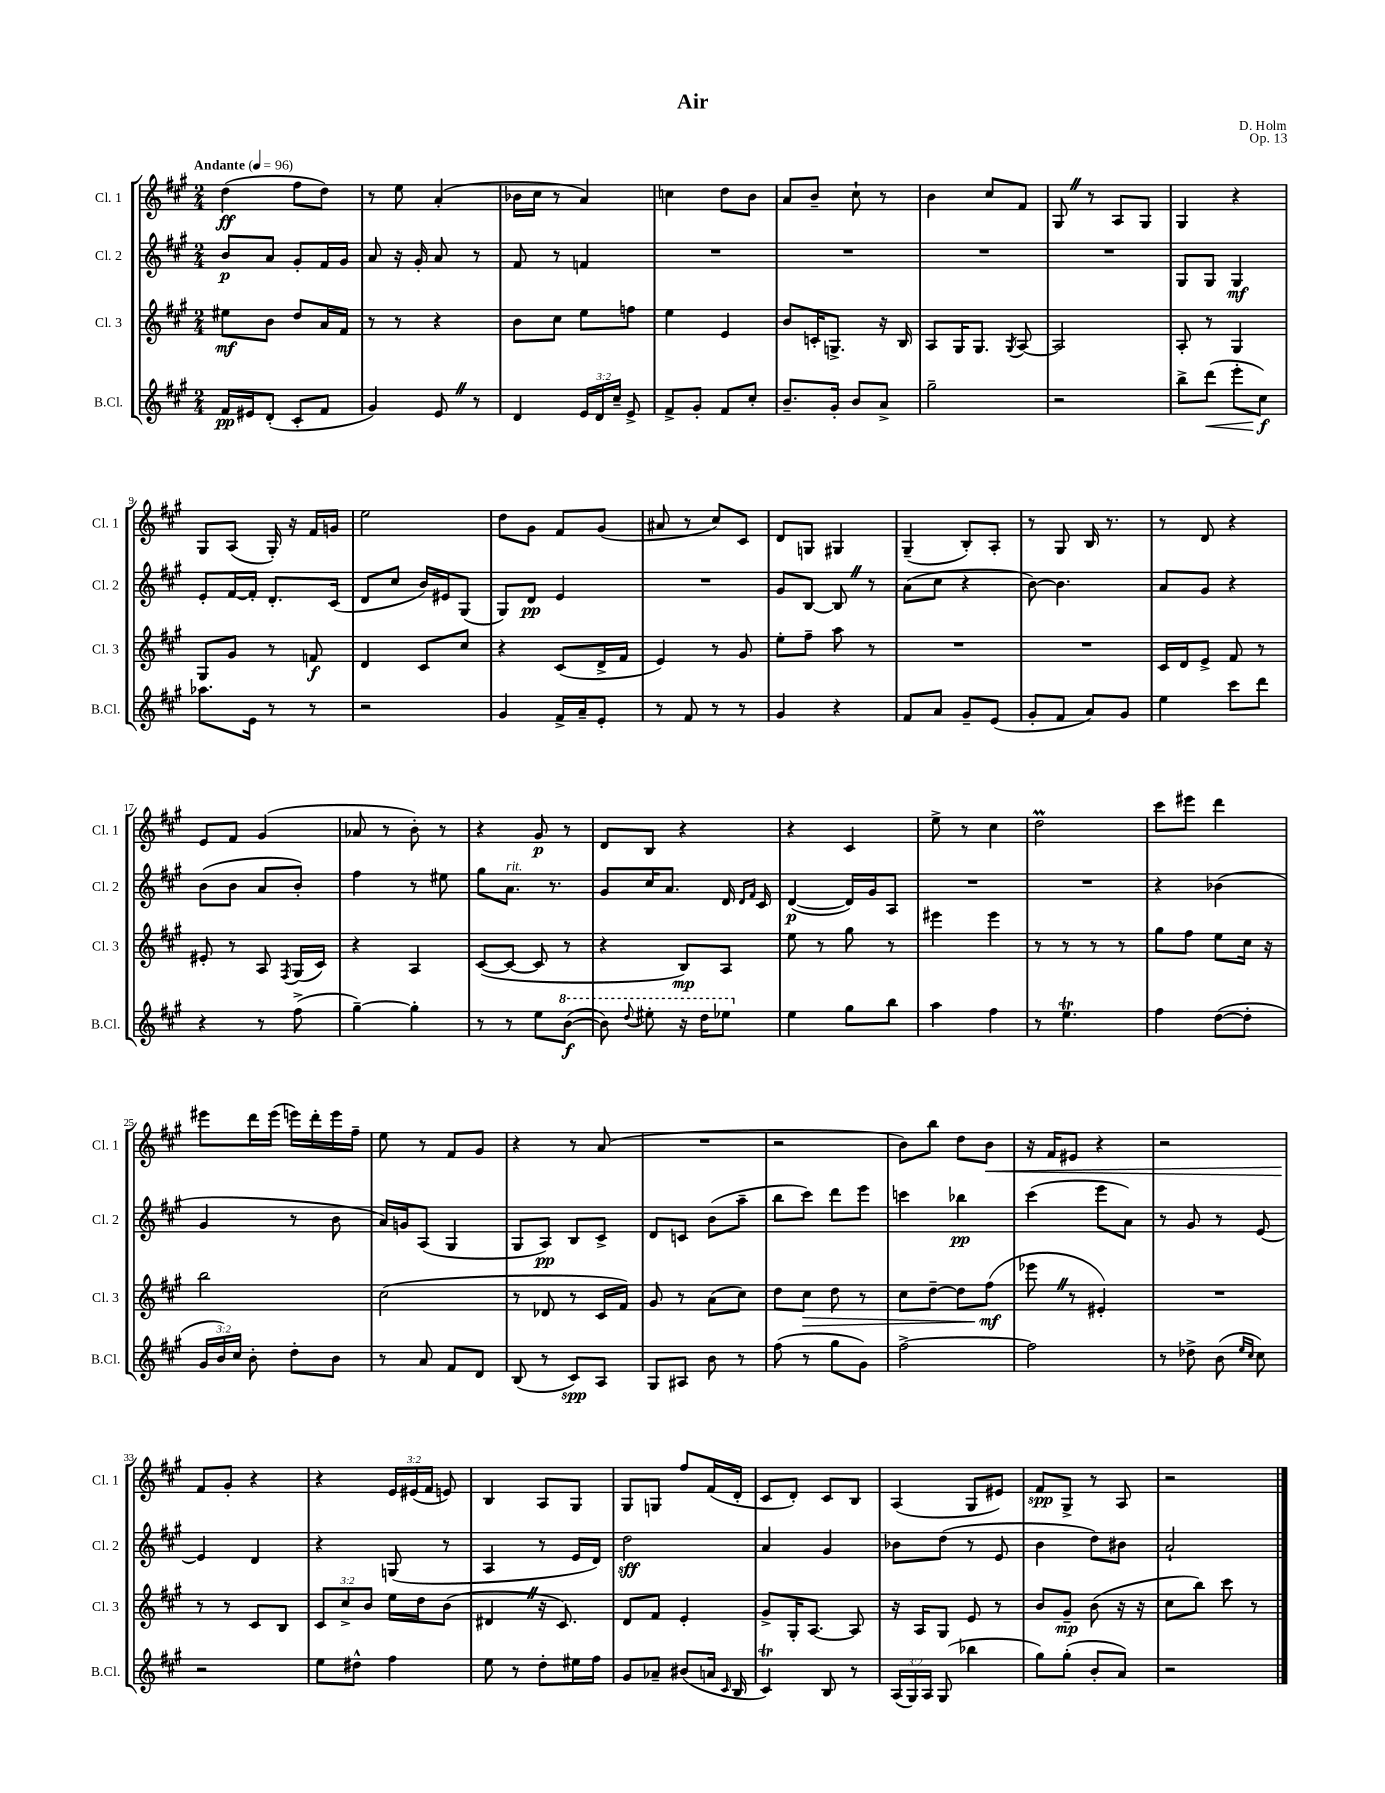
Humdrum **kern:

**kern	**dynam	**kern	**dynam	**kern	**dynam	**kern	**dynam
*part4	*part4	*part3	*part3	*part2	*part2	*part1	*part1
*staff4	*staff4	*staff3	*staff3	*staff2	*staff2	*staff1	*staff1
*I"B.Cl.	*	*I"Cl. 3	*	*I"Cl. 2	*	*I"Cl. 1	*
*I'B.Cl.	*	*I'Cl. 3	*	*I'Cl. 2	*	*I'Cl. 1	*
*clefG2	*	*clefG2	*	*clefG2	*	*clefG2	*
*k[f#c#g#]	*	*k[f#c#g#]	*	*k[f#c#g#]	*	*k[f#c#g#]	*
*M2/4	*	*M2/4	*	*M2/4	*	*M2/4	*
*MM96	*	*MM96	*	*MM96	*	*MM96	*
=1	=1	=1	=1	=1	=1	=1	=1
!	!	!	!	!	!	!LO:TX:a:B:t=Andante	!
16f#/LL	pp	8ee#X\L	mf	8b/L	p	(4dd\	ff
16e#X/J	.	.	.	.	.	.	.
(8d'/J	.	8b\J	.	8a/J	.	.	.
8c#'/L	.	8dd/L	.	8g#'/L	.	8ff#\L	.
8f#/J	.	16a/L	.	16f#/L	.	8dd\J)	.
.	.	16f#/JJ	.	16g#/JJ	.	.	.
=2	=2	=2	=2	=2	=2	=2	=2
4g#/)	.	8r	.	8a/	.	8r	.
.	.	8r	.	16r	.	8ee\	.
.	.	.	.	16g#'/	.	.	.
8eZ/	.	4r	.	8a/	.	(4a'/	.
8r	.	.	.	8r	.	.	.
=3	=3	=3	=3	=3	=3	=3	=3
4d/	.	8b\L	.	8f#/	.	16b-X\LL	.
.	.	.	.	.	.	16cc#\JJ	.
.	.	8cc#\J	.	8r	.	8r	.
24e/LL	.	8ee\L	.	4fn/	.	4a/)	.
24d/	.	.	.	.	.	.	.
24cc#~/JJ	.	.	.	.	.	.	.
8e^/	.	8ffn\J	.	.	.	.	.
=4	=4	=4	=4	=4	=4	=4	=4
8f#^/L	.	4ee\	.	2r	.	4ccn\	.
8g#'/J	.	.	.	.	.	.	.
8f#/L	.	4e/	.	.	.	8dd\L	.
8cc#'/J	.	.	.	.	.	8b\J	.
=5	=5	=5	=5	=5	=5	=5	=5
8.b~/L	.	8b/L	.	2r	.	8a/L	.
.	.	16cn'/K	.	.	.	8b~/J	.
16g#'/Jk	.	8.Gn^/J	.	.	.	.	.
8b/L	.	.	.	.	.	8cc#`\	.
8a^/J	.	16r	.	.	.	8r	.
.	.	16B/	.	.	.	.	.
=6	=6	=6	=6	=6	=6	=6	=6
2gg#~\	.	8A/L	.	2r	.	4b\	.
.	.	16G#/K	.	.	.	.	.
.	.	8.G#/J	.	.	.	.	.
.	.	.	.	.	.	8cc#/L	.
.	.	8qG#/	.	.	.	.	.
.	.	[8A/	.	.	.	8f#/J	.
=7	=7	=7	=7	=7	=7	=7	=7
2r	.	2A/]	.	2r	.	8G#Z/	.
.	.	.	.	.	.	8r	.
.	.	.	.	.	.	8A/L	.
.	.	.	.	.	.	8G#/J	.
=8	=8	=8	=8	=8	=8	=8	=8
8bb^\L	.	8A'/	.	8G#/L	.	4G#/	.
!	!LO:HP:b	!	!	!	!	!	!
(8ddd\J	<	8r	.	8G#/J	.	.	.
8eee'\L	.	4G#/	.	4G#/	mf	4r	.
8cc#\J)	f	.	.	.	.	.	.
.	[	.	.	.	.	.	.
!!LO:LB:g=z
=9	=9	=9	=9	=9	=9	=9	=9
8.aa-X\L	.	8G#/L	.	8e'/L	.	8G#/L	.
.	.	8g#/J	.	[16f#/L	.	(8A/J	.
16e\Jk	.	.	.	16f#'/JJ]	.	.	.
8r	.	8r	.	8.d'/L	.	16G#'/)	.
.	.	.	.	.	.	16r	.
8r	.	8fn/	f	.	.	16f#/LL	.
.	.	.	.	(16c#/Jk	.	16gn/JJ	.
=10	=10	=10	=10	=10	=10	=10	=10
2r	.	4d/	.	8d/L	.	2ee\	.
.	.	.	.	8cc#/J	.	.	.
.	.	8c#/L	.	16b/LL)	.	.	.
.	.	.	.	16e#X/J	.	.	.
.	.	8cc#/J	.	(8G#/J	.	.	.
=11	=11	=11	=11	=11	=11	=11	=11
4g#/	.	4r	.	8G#/L)	.	8dd\L	.
.	.	.	.	8d/J	pp	8g#\J	.
16f#^/LL	.	(8c#/L	.	4e/	.	8f#/L	.
16a~/J	.	.	.	.	.	.	.
8e'/J	.	16d^/L	.	.	.	(8g#/J	.
.	.	16f#/JJ	.	.	.	.	.
=12	=12	=12	=12	=12	=12	=12	=12
8r	.	4e/)	.	2r	.	8a#X/	.
8f#/	.	.	.	.	.	8r	.
8r	.	8r	.	.	.	8cc#/L)	.
8r	.	8g#/	.	.	.	8c#/J	.
=13	=13	=13	=13	=13	=13	=13	=13
4g#/	.	8ee'\L	.	8g#/L	.	8d/L	.
.	.	8ff#~\J	.	[8B/J	.	8Gn/J	.
4r	.	8aa\	.	8BZ/]	.	4G#X/	.
.	.	8r	.	8r	.	.	.
=14	=14	=14	=14	=14	=14	=14	=14
8f#/L	.	2r	.	(8a\L	.	(4G#~/	.
8a/J	.	.	.	8cc#\J	.	.	.
8g#~/L	.	.	.	4r	.	8B'/L)	.
(8e/J	.	.	.	.	.	8A'/J	.
=15	=15	=15	=15	=15	=15	=15	=15
8g#'/L	.	2r	.	[8b\)	.	8r	.
8f#/J	.	.	.	4.b\]	.	8G#/	.
8a/L)	.	.	.	.	.	16B/	.
.	.	.	.	.	.	8.r	.
8g#/J	.	.	.	.	.	.	.
=16	=16	=16	=16	=16	=16	=16	=16
4ee\	.	16c#/LL	.	8a/L	.	8r	.
.	.	16d/J	.	.	.	.	.
.	.	8e^/J	.	8g#/J	.	8d/	.
8ccc#\L	.	8f#/	.	4r	.	4r	.
8ddd\J	.	8r	.	.	.	.	.
!!LO:LB:g=z
=17	=17	=17	=17	=17	=17	=17	=17
4r	.	8e#X'/	.	(8b\L	.	8e/L	.
.	.	8r	.	8b\J	.	8f#/J	.
8r	.	8A/	.	8a/L	.	(4g#/	.
.	.	8qF#/	.	.	.	.	.
(8ff#^\	.	(16G#/LL	.	8b'/J)	.	.	.
.	.	16c#/JJ)	.	.	.	.	.
=18	=18	=18	=18	=18	=18	=18	=18
[4gg#~\)	.	4r	.	4ff#\	.	8a-X/	.
.	.	.	.	.	.	8r	.
4gg#'\]	.	4A/	.	8r	.	8b'\)	.
.	.	.	.	8ee#X\	.	8r	.
=19	=19	=19	=19	=19	=19	=19	=19
8r	.	([8c#/L	.	8gg#\L	.	4r	.
!	!	!	!	!LO:TX:a:i:t=rit.	!	!	!
8r	.	8c#/J_	.	8.a\J	.	.	.
8ee\L	.	8c#/]	.	.	.	8g#/	p
.	.	.	.	8.r	.	.	.
*8va	*	*	*	*	*	*	*
([8bb\J	f	8r	.	.	.	8r	.
=20	=20	=20	=20	=20	=20	=20	=20
8bb\])	.	4r	.	8g#/L	.	8d/L	.
8qqddd/	.	.	.	.	.	.	.
8eee#X'\	.	.	.	16cc#/K	.	8B/J	.
.	.	.	.	8.a/J	.	.	.
16r	.	8B/L)	mp	.	.	4r	.
16ddd\KL	.	.	.	.	.	.	.
8eee-X\J	.	8A/J	.	16d/	.	.	.
.	.	.	.	16qqd/LL	.	.	.
.	.	.	.	16qqf#/JJ	.	.	.
.	.	.	.	16c#/	.	.	.
=21	=21	=21	=21	=21	=21	=21	=21
*X8va	*	*	*	*	*	*	*
4ee\	.	8ee\	.	([4d/	p	4r	.
.	.	8r	.	.	.	.	.
8gg#\L	.	8gg#\	.	16d/LL])	.	4c#/	.
.	.	.	.	16g#/J	.	.	.
8bb\J	.	8r	.	8A/J	.	.	.
=22	=22	=22	=22	=22	=22	=22	=22
4aa\	.	4eee#X\	.	2r	.	8ee^\	.
.	.	.	.	.	.	8r	.
4ff#\	.	4eee#\	.	.	.	4cc#\	.
=23	=23	=23	=23	=23	=23	=23	=23
8r	.	8r	.	2r	.	2ddM\	.
4.eeT\	.	8r	.	.	.	.	.
.	.	8r	.	.	.	.	.
.	.	8r	.	.	.	.	.
=24	=24	=24	=24	=24	=24	=24	=24
4ff#\	.	8gg#\L	.	4r	.	8ccc#\L	.
.	.	8ff#\J	.	.	.	8eee#X\J	.
([8dd\L	.	8ee\L	.	(4b-X\	.	4ddd\	.
8dd'\J]	.	16cc#\Jk	.	.	.	.	.
.	.	16r	.	.	.	.	.
!!LO:LB:g=z
=25	=25	=25	=25	=25	=25	=25	=25
24g#/LL	.	2bb\	.	4g#/	.	8eee#X\L	.
24b/)	.	.	.	.	.	.	.
24cc#/JJ	.	.	.	.	.	.	.
8b'\	.	.	.	.	.	16ddd\L	.
.	.	.	.	.	.	(16eee#\JJ	.
8dd'\L	.	.	.	8r	.	16eeen\LL)	.
.	.	.	.	.	.	16ddd'\	.
8b\J	.	.	.	8b\	.	16eee\	.
.	.	.	.	.	.	16ff#~\JJ	.
=26	=26	=26	=26	=26	=26	=26	=26
8r	.	(2cc#\	.	16a/LL)	.	8ee\	.
.	.	.	.	16gn/J	.	.	.
8a/	.	.	.	(8A/J	.	8r	.
8f#/L	.	.	.	4G#/	.	8f#/L	.
8d/J	.	.	.	.	.	8g#/J	.
=27	=27	=27	=27	=27	=27	=27	=27
(8B/	.	8r	.	8G#/L	.	4r	.
8r	.	8d-X/	.	8A/J)	pp	.	.
8c#/L)	spp	8r	.	8B/L	.	8r	.
8A/J	.	16c#/LL	.	8c#^/J	.	(8a/	.
.	.	16f#/JJ)	.	.	.	.	.
=28	=28	=28	=28	=28	=28	=28	=28
8G#/L	.	8g#/	.	8d/L	.	2r	.
8A#X/J	.	8r	.	8cn/J	.	.	.
8b\	.	(8a\L	.	(8b\L	.	.	.
8r	.	8cc#\J)	.	8aa~\J	.	.	.
=29	=29	=29	=29	=29	=29	=29	=29
(8ff#\	.	8dd\L	.	8bb\L	.	2r	.
!	!	!	!LO:HP:b	!	!	!	!
8r	.	8cc#\J	>	8ccc#\J)	.	.	.
8gg#\L	.	8dd\	.	8ddd\L	.	.	.
8g#\J)	.	8r	.	8eee\J	.	.	.
=30	=30	=30	=30	=30	=30	=30	=30
[2ff#^\	.	8cc#\L	.	4cccn\	.	8b\L)	.
.	.	[8dd~\J	.	.	.	8bb\J	.
.	.	8dd\L]	.	4bb-X\	pp	8dd\L	.
!	!	!	!	!	!	!	!LO:HP:b
.	.	(8ff#\J	mf	.	.	8b\J	<
.	.	.	]	.	.	.	.
=31	=31	=31	=31	=31	=31	=31	=31
2ff#\]	.	8eee-XZ\	.	(4ccc#\	.	16r	.
.	.	.	.	.	.	16f#/KL	.
.	.	8r	.	.	.	8e#X/J	.
.	.	4e#X'/)	.	8eee\L	.	4r	.
.	.	.	.	8a\J)	.	.	.
=32	=32	=32	=32	=32	=32	=32	=32
8r	.	2r	.	8r	.	2r	.
8dd-X^\	.	.	.	8g#/	.	.	.
(8b\	.	.	.	8r	.	.	.
16qqee/LL	.	.	.	.	.	.	.
16qqcc#/JJ	.	.	.	.	.	.	.
8cc#\)	.	.	.	[8e/	.	.	.
!!LO:LB:g=z
=33	=33	=33	=33	=33	=33	=33	=33
2r	.	8r	.	4e/]	.	8f#/L	.
.	.	8r	.	.	.	8g#'/J	[
.	.	8c#/L	.	4d/	.	4r	.
.	.	8B/J	.	.	.	.	.
=34	=34	=34	=34	=34	=34	=34	=34
8ee\L	.	12c#/L	.	4r	.	4r	.
.	.	12cc#^/	.	.	.	.	.
8dd#X^^\J	.	.	.	.	.	.	.
.	.	12b/J	.	.	.	.	.
4ff#\	.	16ee\LL	.	(8Gn/	.	24e/LL	.
.	.	.	.	.	.	(24e#X/	.
.	.	16dd\J	.	.	.	.	.
.	.	.	.	.	.	24f#/JJ	.
.	.	(8b\J	.	8r	.	8en/)	.
=35	=35	=35	=35	=35	=35	=35	=35
8ee\	.	4d#XZ/	.	4A/	.	4B/	.
8r	.	.	.	.	.	.	.
8dd'\L	.	16r	.	8r	.	8A/L	.
.	.	8.c#/)	.	.	.	.	.
16ee#X\L	.	.	.	16e/LL	.	8G#/J	.
16ff#\JJ	.	.	.	16d/JJ)	.	.	.
=36	=36	=36	=36	=36	=36	=36	=36
8g#/L	.	8d/L	.	2dd\	sff	8G#/L	.
8a-X~/J	.	8f#/J	.	.	.	8Gn/J	.
(8b#X/L	.	4e'/	.	.	.	8ff#/L	.
16an/Jk	.	.	.	.	.	(16f#/L	.
16qqc#/	.	.	.	.	.	.	.
16B/	.	.	.	.	.	16d'/JJ	.
=37	=37	=37	=37	=37	=37	=37	=37
4c#t/)	.	8g#^/L	.	4a/	.	8c#/L	.
.	.	16G#'/K	.	.	.	8d'/J)	.
.	.	[8.A/J	.	.	.	.	.
8B/	.	.	.	4g#/	.	8c#/L	.
8r	.	8A/]	.	.	.	8B/J	.
=38	=38	=38	=38	=38	=38	=38	=38
(24A/LL	.	16r	.	8b-X\L	.	(4A/	.
24G#/)	.	.	.	.	.	.	.
.	.	16A/KL	.	.	.	.	.
24A/JJ	.	.	.	.	.	.	.
(8G#/	.	8G#/J	.	(8dd\J	.	.	.
4bb-X\	.	8e/	.	8r	.	8G#/L	.
.	.	8r	.	8e/	.	8e#X/J)	.
=39	=39	=39	=39	=39	=39	=39	=39
8gg#\L)	.	8b/L	.	4b\	.	8f#/L	spp
(8gg#'\J	.	8g#~/J	mp	.	.	8G#^/J	.
8b'/L	.	(8b\	.	8dd\L)	.	8r	.
8a/J)	.	16r	.	8b#X\J	.	8A/	.
.	.	16r	.	.	.	.	.
=40	=40	=40	=40	=40	=40	=40	=40
2r	.	8cc#\L	.	2a`/	.	2r	.
.	.	8bb\J)	.	.	.	.	.
.	.	8ccc#\	.	.	.	.	.
.	.	8r	.	.	.	.	.
==	==	==	==	==	==	==	==
*-	*-	*-	*-	*-	*-	*-	*-
